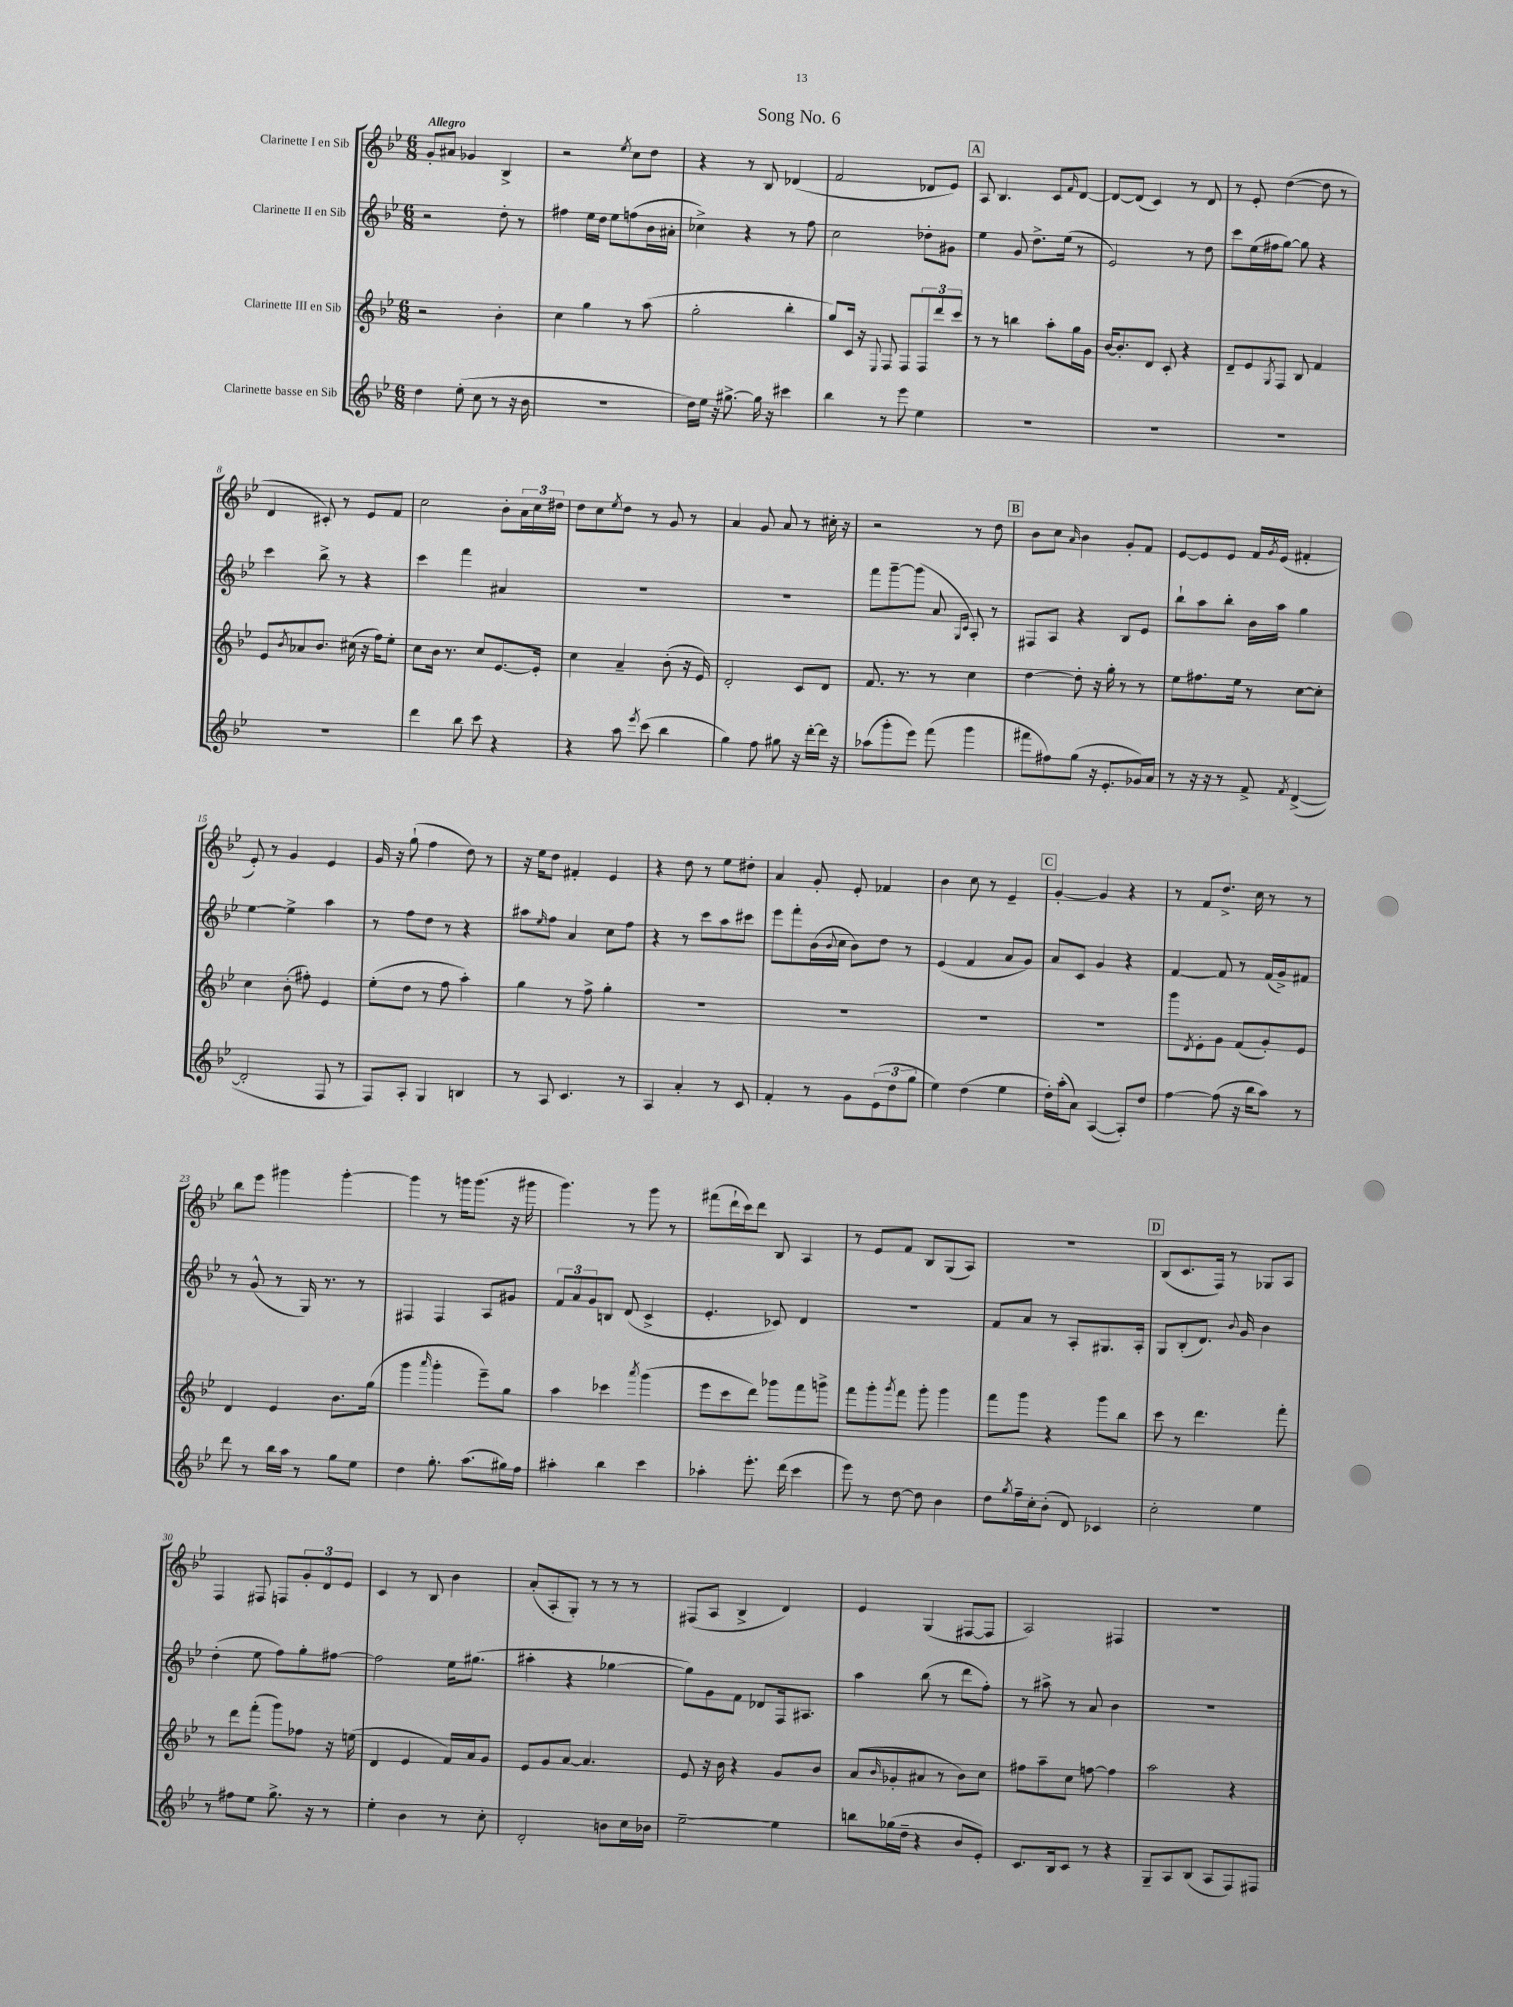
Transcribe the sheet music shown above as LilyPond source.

\header { title = "Song No. 6" }
<<
\new StaffGroup <<
\new Staff = "s0" \with { instrumentName = "Clarinette I en Sib" } {
    \clef treble \key bes \major \numericTimeSignature \time 6/8 \tempo "Allegro"
    g'8-. ais'8 ges'4 bes4-> |
    r2 \acciaccatura { ees''8 } c''8 d''8 |
    r4 r8 bes8 des'4( |
    f'2 des'8 ees'8) |
    \mark \markup { \box "A" } a8 bes4. c'8 \grace { f'16 } d'8~ |
    d'8~ d'8( c'4) r8 d'8 |
    r8 ees'8-. d''4~( d''8 r8 |
    d'4 cis'8-.) r8 ees'8 f'8 |
    c''2 bes'8-. \tuplet 3/2 { a'16 c''16 dis''16 } |
    d''8 c''8 \acciaccatura { ees''8 } d''8 r8 g'8 r8 |
    a'4 g'8 a'8 r8 cis''16-. r16 |
    r2 r8 d''8 |
    \mark \markup { \box "B" } bes'8 c''8 \grace { a'16 } bes'4 g'8-. f'8 |
    ees'8~ ees'8 ees'8 f'16 \acciaccatura { g'8 } ees'16( fis'4-. |
    ees'8-.) r8 g'4 ees'4 |
    g'16 r16 g''8-!( f''4 d''8) r8 |
    r16 ees''16 d''8 fis'4-. ees'4 |
    r4 d''8 r8 ees''8 dis''8-. |
    a'4 g'8-. ees'8-. fes'4 |
    bes'4 c''8 r8 ees'4-- |
    \mark \markup { \box "C" } g'4~-. g'4 r4 |
    r8 f'8 d''8.-> c''16 r8 r8 |
    bes''8 ees'''8 gis'''4 gis'''4~-. |
    gis'''4 r8 g'''16 g'''8.( r16 gis'''16 |
    g'''4.) r8 g'''8 r8 |
    fis'''8( d'''16-! c'''16) d'''8 bes8 a4 |
    r8 ees'8 f'8 bes8 g8( a8) |
    R2. |
    \mark \markup { \box "D" } bes8( c'8. f16) r8 ges8 a8 |
    f4 fis8 f8 \tuplet 3/2 { g'8-. d'8 ees'8 } |
    c'4 r8 bes8 bes'4 |
    a'8-.( a8-. g8-.) r8 r8 r8 |
    fis8( a8 bes4-> d'4) |
    ees'4 g4( fis8~ fis8 |
    a2) fis4 |
    R2. \bar "|." |
}
\new Staff = "s1" \with { instrumentName = "Clarinette II en Sib" } {
    \clef treble \key bes \major \numericTimeSignature \time 6/8
    r2 d''8-. r8 |
    fis''4 ees''16 d''16 ees''8 f''8( bes'16 ais'16-. |
    ces''4->) r4 r8 f''8 |
    c''2 des''8-. gis'8 |
    \mark \markup { \box "A" } ees''4 g'8 d''8.-> ees''16( r8 |
    ees'2) r8 d''8 |
    c'''8 ees''16( fis''16 g''8~) g''8 r4 |
    c'''4 bes''8-> r8 r4 |
    c'''4 f'''4 ais'4 |
    R2. |
    R2. |
    f'''8 g'''8~-- g'''8( a'8 \grace { g16 c'16 } a8-.) r8 |
    \mark \markup { \box "B" } fis8 a8 r4 bes8 ees'8 |
    bes''8-! a''8 bes''8-. bes'16 a''16 g''4 |
    ees''4~ ees''4-> a''4 |
    r8 f''8 d''8 r8 r4 |
    ais''8 \grace { ees''16 } f''8 a'4 c''8 f''8 |
    r4 r8 c'''8 a''8 cis'''8 |
    ees'''8 f'''8-. bes'16( \appoggiatura { bes'8 } c''16 bes'8) d''8 r8 |
    ees'4( f'4 a'8 g'8) |
    \mark \markup { \box "C" } a'8 c'8 g'4 r4 |
    f'4~ f'8 r8 f'16( g'16->) fis'8 |
    r8 g'8-^( r8 g16) r8. r8 |
    fis4 fis4 a8 gis'8 |
    \tuplet 3/2 { f'8 a'8 g'8 } b8 d'8( c'4-> |
    ees'4.-. ces'8) d'4 |
    R2. |
    f'8 a'8 r8 a8-. gis8. a16-. |
    \mark \markup { \box "D" } g8 bes8-.( d'8.) \appoggiatura { bes'8 } g'16 bes'4 |
    d''4-.( ees''8 f''8) g''8-. fis''8~ |
    fis''2 ees''16 gis''8.( |
    ais''4-. r4 ges''4~ |
    ges''8) g'8 f'8 des'8 f16 ais8. |
    a''4 bes''8( r8 d'''8 f''8-.) |
    r8 ais''8-> r8 a'8 bes'4 |
    R2. \bar "|." |
}
\new Staff = "s2" \with { instrumentName = "Clarinette III en Sib" } {
    \clef treble \key bes \major \numericTimeSignature \time 6/8
    r2 bes'4-. |
    c''4 g''4 r8 a''8( |
    g''2-. bes''4-. |
    g''8) c'16 r16 \appoggiatura { ees8 } f8 f8 \tuplet 3/2 { f8 d'''8 c'''8 } |
    \mark \markup { \box "A" } r8 r8 b''4 a''8-. g''16 g'16 |
    bes'16~ bes'8.-. d'8 c'8-. r4 |
    d'8-- ees'8 \acciaccatura { g8 } f8 bes8 f'4 |
    ees'8 \acciaccatura { bes'8 } aes'8 bes'8. cis''16( r16 f''16) ees''8-. |
    c''8 bes'16 r8. c''8 ees'8.~ ees'16-. |
    c''4 a'4-- bes'8-.( r16 ees'16) |
    d'2-. c'8 d'8 |
    f'8. r8. r8 c''4 |
    \mark \markup { \box "B" } d''4~ d''8-. r16 g''16-. r8 r8 |
    ees''8 fis''8. ees''16 r8 c''8~ c''8-. |
    c''4 bes'8-.( fis''8-.) ees'4 |
    ees''8-.( d''8 r8 f''8 a''4-.) |
    g''4 r8 f''8-> g''4-. |
    R2. |
    R2. |
    R2. |
    \mark \markup { \box "C" } R2. |
    g'''8 \acciaccatura { d'8 } ees'8-. g'8 f'8( g'8-.) ees'8 |
    d'4 ees'4 bes'8. g''16( |
    g'''4 \grace { a'''16 } g'''4-. ees'''8--) g''8 |
    a''4 ces'''4 \acciaccatura { a'''8 } g'''4( |
    ees'''8 c'''8 d'''8) ges'''8 f'''8 g'''8-> |
    f'''8 g'''8-. \acciaccatura { g'''8 } f'''8 g'''8-. g'''4 |
    f'''8 g'''8 r4 g'''8 bes''8 |
    \mark \markup { \box "D" } c'''8 r8 d'''4. f'''8-. |
    r8 d'''8 f'''8-.( g'''8) fes''8 r16 e''16( |
    d'4 ees'4 f'16) a'16 g'8 |
    ees'8 g'8 a'8~ a'4. |
    ees'8 r16 bes'16 r4 g'8 bes'8 |
    a'8( \grace { bes'16 } ges'8-. ais'8 r8 bes'8) c''8 |
    fis''8 a''8-- c''8 f''8~ f''4 |
    a''2 r4 \bar "|." |
}
\new Staff = "s3" \with { instrumentName = "Clarinette basse en Sib" } {
    \clef treble \key bes \major \numericTimeSignature \time 6/8
    d''4 ees''8-.( c''8 r8 r16 bes'16 |
    R2. |
    d''16) ees''16 r16 gis''8.~-> gis''16 r16 cis'''4 |
    bes''4 r8 ees'''8 ees''4 |
    \mark \markup { \box "A" } R2. |
    R2. |
    R2. |
    R2. |
    d'''4 bes''8 c'''8 r4 |
    r4 a''8 \acciaccatura { ees'''8 } c'''8( bes''4 |
    g''4) f''8 gis''8 r16 d'''16~-. d'''16 r16 |
    aes''8( g'''8-. ees'''8) f'''8( g'''4 |
    \mark \markup { \box "B" } fis'''8 fis''8) g''8( r16 ees'8.-. ges'16) a'16 |
    r8 r16 r16 r8 f'8-> \acciaccatura { f'8 } d'4~->( |
    d'2-. f8 r8 |
    f8) a8-. g4 b4 |
    r8 a8 c'4. r8 |
    a4 a'4-. r8 c'8 |
    f'4-. r8 g'8 \tuplet 3/2 { ees'8( d''8 g''8 } |
    ees''4) d''4( ees''4 |
    \mark \markup { \box "C" } d''16-.) a''16-.( a'8) a4~( a8-.) d''8 |
    f''4~ f''8( r16 bes''16 a''8) r8 |
    d'''8 r8 bes''16 a''16 r8 g''8 ees''8 |
    d''4 g''8.-. a''8.( gis''16) f''16 |
    ais''4-. bes''4 c'''4 |
    aes''4-. ees'''8.-. d'''16( c'''4 |
    ees'''8) r8 d''8~ d''8 bes'4 |
    d''8 \acciaccatura { g''8 } f''16-- c''16-. bes'8-.( d'8) ces'4 |
    \mark \markup { \box "D" } c''2-. ees''4 |
    r8 fis''8 ees''8 g''8.-> r16 r8 |
    ees''4-. bes'4 r8 c''8-. |
    d'2-. b'8 c''16 bes'16 |
    ees''2~-- ees''4 |
    b''8 ges''16( d''16-- r4 bes'8 ees'8-.) |
    c'8. bes16 c'8 r8 r4 |
    g8-- a8 bes8( a8 f8) fis8 \bar "|." |
}
>>
>>
